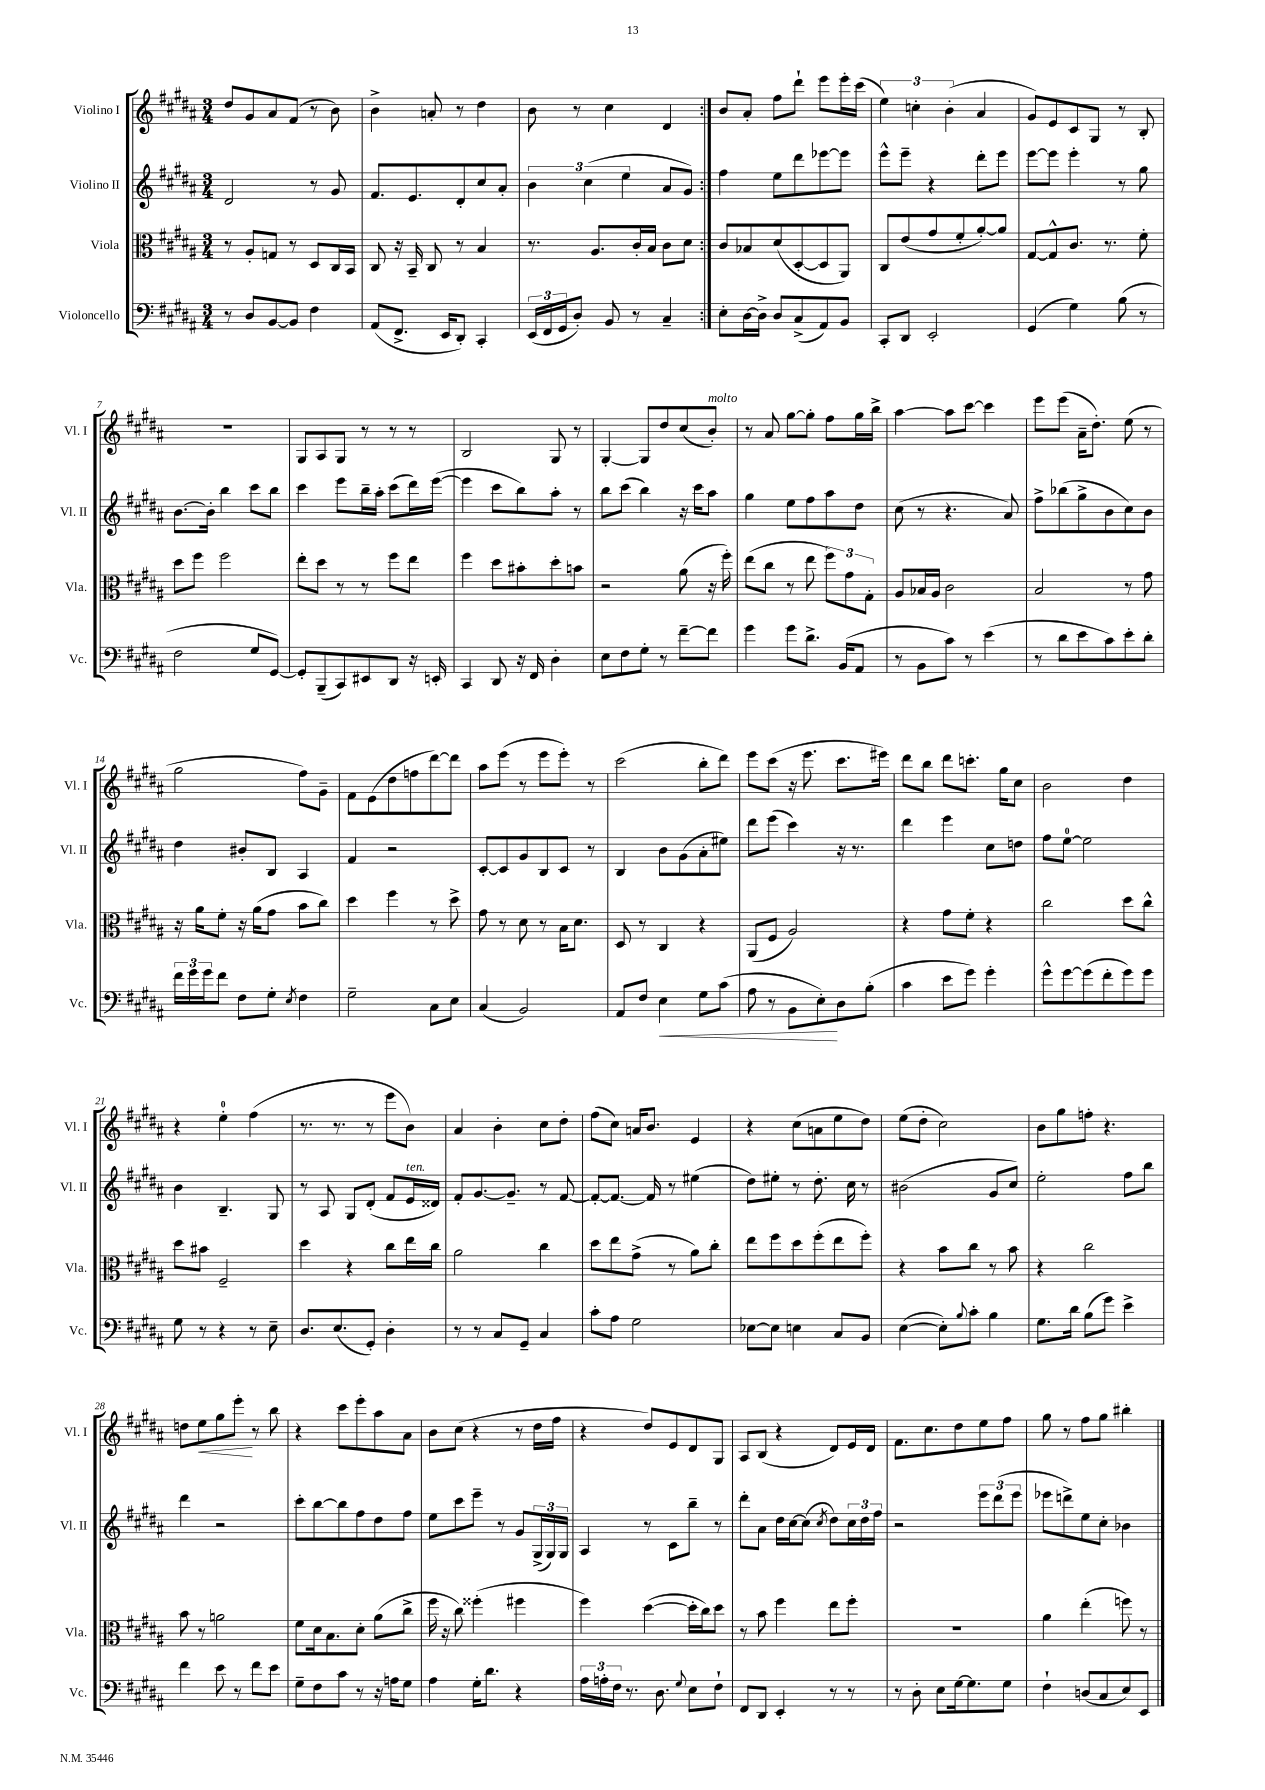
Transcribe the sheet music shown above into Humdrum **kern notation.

**kern	**kern	**kern	**kern
*staff4	*staff3	*staff2	*staff1
*clefF4	*clefC3	*clefG2	*clefG2
*k[f#c#g#d#a#]	*k[f#c#g#d#a#]	*k[f#c#g#d#a#]	*k[f#c#g#d#a#]
*M3/4	*M3/4	*M3/4	*M3/4
8r	8r	2d#/	8dd#/L
8D#/L	8A#'/L	.	8g#/
[8BB/	8G/J	.	8a#/
8BB/]J	8r	.	(8f#/J
4F#\	8D#/L	8r	8r
.	16C#/L	8g#/	8b\)
.	16BB/JJ	.	.
=	=	=	=
(8AA#/L	8C#/	8.f#/L	4b^\
8.FF#^/J	16r	.	.
.	16BB~/	8.e/	.
.	8C#/	.	8a'/
16EE/LK	.	.	.
8DD#'/J)	8r	8d#'/	8r
4CC#'/	4B/	8cc#/	4dd#\
.	.	8a#'/J	.
=	=	=	=
(24EE/LL	8.r	6b\	8b\
24FF#/	.	.	.
24GG#/J	.	.	.
8D#'/J)	.	.	8r
.	.	(6cc#\	.
.	8.A#/L	.	.
8BB/	.	.	4cc#\
.	.	6ee\	.
8r	16c#'/L	.	.
.	16B/JJ	.	.
4C#~/	8c#\L	8a#/L	4d#/
.	8d#\J	8g#/J)	.
=:|!	=:|!	=:|!	=:|!
8E'\L	8c#/L	4ff#\	8b/L
[16D#\L	8B-/	.	8a#'/J
16D#^\]JJ	.	.	.
8D#/L	(8d#/	8ee\L	8ff#\L
(8C#^/	[8D#'/	8ddd#\	8ddd#`\J
8AA#/)	8D#/]	[8eee-\	8eee\L
8BB/J	8AA#/J)	8eee-\]J	16eee'\L
.	.	.	(16ccc#\JJ
=	=	=	=
8CC#'/L	8C#/L	8eee^^\L	6ee\)
8DD#/J	(8e/	8eee~\J	.
.	.	.	6cc'\
2EE'/	8g#/	4r	.
.	.	.	(6b'\
.	8f#'/	.	.
.	[8a#'/)	8ddd#'\L	4a#/
.	8a#/]J	8eee\J	.
=	=	=	=
(4GG#/	[8G#/L	[8eee\L	8g#/L)
.	8G#^^/]	8eee\]J	8e/
4G#\)	8.c#/J	4eee'\	8c#/
.	.	.	8G#/J
.	8.r	.	.
(8B\	.	8r	8r
8r	8f#'\	8gg#\	8B'/
=	=	=	=
2F#\	8dd#\L	[8.b\L	2.r
.	8ff#\J	.	.
.	.	16b'\]Jk	.
.	2ff#\	4bb\	.
8G#/L	.	8ccc#\L	.
[8GG#/J)	.	8bb\J	.
=	=	=	=
8GG#'/]L	8ee'\L	4ccc#\	8G#/L
(8BBB~/	8dd#\J	.	8A#/
8CC#/)	8r	8eee\L	8G#/J
8EE#/	8r	16bb~\L	8r
.	.	16aa#'\JJ	.
8DD#/J	8ff#\L	(8ccc#\L	8r
16r	8ee\J	16ddd#\L)	8r
16EE'/	.	([16eee\JJ	.
=	=	=	=
4CC#/	4ff#\	4eee\]	2B/
8DD#/	8dd#\L	8ccc#\L	.
16r	8b#'\	8bb\)	.
16FF#/	.	.	.
4D#'\	8dd#'\	8aa#'\J	8G#/
.	8b\J	8r	8r
=	=	=	=
8E\L	2r	8bb\L	[4G#'/
8F#\	.	(8ccc#\J	.
8G#'\J	.	4bb\)	8G#/]L
8r	.	.	8dd#/
[8f#~\L	(8a#\	16r	(8cc#/
.	.	16ccc#\LK	.
8f#\]J	16r	8aa#\J	8b'/J)
.	16ff#'\)	.	.
=	=	=	=
4g#\	(8ee\L	4gg#\	8r
.	8cc#\J	.	8a#/
8g#\L	8r	8ee\L	[8gg#\L
8.d#^\J	8ee\	8ff#\	8gg#'\]J
.	12ff#\L)	8aa#\	8ff#\L
(16BB/LK	.	.	.
.	12g#\	.	.
8AA#/J	.	8dd#\J	16gg#\L
.	12G#'\J	.	.
.	.	.	16bb^\JJ
=	=	=	=
8r	8A#/L	(8cc#\	[4aa#\
8BB\L	16B-/L	8r	.
.	16A#/JJ	.	.
8c#\J)	2c#\	4.r	8aa#\]L
8r	.	.	[8ccc#\J
(4e\	.	.	4ccc#\]
.	.	8a#/)	.
=	=	=	=
8r	2B/	8ff#^\L	8eee\L
8d#\L	.	(8bb-\	(8eee\J
8e\	.	8gg#^\	16a#~\LK
.	.	.	8.dd#'\J)
8c#\)	.	8b\	.
8e'\	8r	8cc#\)	(8ee\
8d#'\J	8g#\	8b\J	8r
=	=	=	=
24f#\LL	16r	4dd#\	2gg#\
24g#\	.	.	.
.	16a#\LK	.	.
24g#\J	.	.	.
8f#\J	8f#'\J	.	.
8F#\L	16r	8b#'/L	.
.	(16a#\LK	.	.
8G#'\J	8g#\J	8B/J	.
8qE/	.	.	.
4F#\	8b\L	4A#/	8ff#\L)
.	8cc#\J)	.	8g#~\J
=	=	=	=
2G#~\	4dd#\	4f#/	8f#\L
.	.	.	(8e\
.	4ff#\	2r	8dd#\
.	.	.	8ff\
8C#\L	8r	.	[8ddd#\)
8E\J	8dd#^\	.	8ddd#\]J
=	=	=	=
(4C#/	8g#\	[8c#'/L	8aa#\L
.	8r	8c#/]	(8eee\J
2BB/)	8d#\	8g#/	8r
.	8r	8B/	8eee\L
.	16B\LK	8c#/J	8eee'\J)
.	8.d#\J	.	.
.	.	8r	8r
=	=	=	=
8AA#/L	8D#/	4B/	(2ccc#\
8F#/J	8r	.	.
4E\	4C#/	8b\L	.
.	.	(8g#\	.
8G#\L	4r	8a#'\	8bb'\L
(8c#\J	.	8ee#\J)	8ddd#\J)
=	=	=	=
8A#\	(8AA#/L	8ddd#\L	8eee\L
8r	8F#/J	(8eee\J	(8ccc#\J
8BB\L	2A#/)	4ccc#\)	16r
.	.	.	8.eee\
8E'\)	.	.	.
8D#\	.	16r	8.ccc#\L
.	.	8.r	.
(8B'\J	.	.	.
.	.	.	16eee#\Jk)
=	=	=	=
4c#\	4r	4ddd#\	8ddd#\L
.	.	.	8bb\J
8e\L	8g#\L	4eee\	8ddd#\L
8g#\J)	8f#'\J	.	8.ccc'\J
4g#'\	4r	8cc#\L	.
.	.	.	16gg#\LK
.	.	8dd\J	8cc#\J
=	=	=	=
8g#^^\L	2cc#\	8ff#\L	2b\
[8g#\	.	[8ee\J	.
(8g#\]	.	2ee\]	.
8f#'\	.	.	.
8g#\)	8dd#\L	.	4dd#\
8g#\J	8cc#^^\J	.	.
=	=	=	=
8G#\	8dd#\L	4b\	4r
8r	8b#\J	.	.
4r	2F#~/	4.B~/	4ee'\
8r	.	.	(4ff#\
8E~\	.	8G#/	.
=	=	=	=
8.D#/L	4dd#\	8r	8.r
.	.	8A#/	.
(8.E/	.	.	8.r
.	4r	8G#/L	.
8GG#'/J)	.	(8d#'/J	8r
4D#'\	8cc#\L	8f#/L	8eee\L
.	16ee\L	16e/L	8b\J)
.	16cc#\JJ	16d##/JJ)	.
=	=	=	=
8r	2a#\	8f#'/L	4a#/
8r	.	[8.g#/	.
8C#/L	.	.	4b'\
.	.	8.g#~/]J	.
8GG#~/J	.	.	.
4C#/	4cc#\	8r	8cc#\L
.	.	[8f#/	8dd#'\J
=	=	=	=
8c#'\L	8dd#\L	8f#'/_L	(8ff#\L
8A#\J	8ee\	8.f#/_J	8cc#\J)
2G#\	(8g#^\J	.	16a/LK
.	.	16f#/]	8.b/J
.	8r	8r	.
.	8a#\L)	(4ee#\	4e/
.	8cc#'\J	.	.
=	=	=	=
[8E-\L	8ee\L	8dd#\L)	4r
8E-\]J	8ff#\	8ee#'\J	.
4E\	8dd#\	8r	(8cc#\L
.	(8ff#'\	8.dd#'\	8a\
8C#/L	8ee\	.	8ee\
.	.	16cc#\	.
8BB/J	8ff#'\J)	8r	8dd#\J)
=	=	=	=
([4E\	4r	(2b#\	(8ee\L
.	.	.	8dd#'\J
8E'\]L)	8b\L	.	2cc#\)
8qqB/	.	.	.
8c#'\J	8cc#\J	.	.
4B\	8r	8g#/L	.
.	8b\	8cc#/J)	.
=	=	=	=
8.G#\L	4r	2ee'\	8b\L
.	.	.	8gg#\
16d#\Jk	.	.	.
(8B\L	2cc#\	.	8ff'\J
8g#\J)	.	.	4.r
4e^\	.	8ff#\L	.
.	.	8bb\J	.
=	=	=	=
4f#\	8b\	4ddd#\	8dd\L
.	8r	.	8ee\
8e\	2a\	2r	8gg#\
8r	.	.	8eee'\J
8f#\L	.	.	8r
8e\J	.	.	8bb\
=	=	=	=
8G#~\L	8f#\L	8ccc#'\L	4r
8F#\	16d#\k	[8bb\	.
.	8.B\	.	.
8c#\J	.	8bb\]	8ccc#\L
8r	8d#'\J	8ff#\	8eee'\
16r	(8a#\L	8dd#\	8aa#\
16A\LK	.	.	.
8G#\J	8cc#^\J	8ff#\J	8a#\J
=	=	=	=
4A#\	16ff#\	8ee\L	8b\L
.	16r	.	.
.	8cc#\)	8ccc#\	(8cc#\J
16G#'\LK	(4ff##'\	8eee~\J	4r
8.d#\J	.	.	.
.	.	8r	.
4r	4ff#\	8g#/L	8r
.	.	(24G#^/L	16dd#\LL
.	.	24G#/)	.
.	.	.	16ff#\JJ
.	.	24G#/JJ	.
=	=	=	=
24A#\LL	4ff#\)	4A#/	4r
24A'\	.	.	.
24F#\JJ	.	.	.
8.r	.	.	.
.	([4dd#\	8r	8dd#/L)
8.D#\	.	.	.
.	.	8c#\L	8e/
8qqG#/	.	.	.
8E\L	16dd#'\]LL	8bb~\J	8d#/
.	16cc#\J)	.	.
8F#`\J	8dd#\J	8r	8G#/J
=	=	=	=
8FF#/L	8r	8ddd#'\L	8A#/L
8DD#/J	8b\	8a#\J	(8B/J
4EE'/	4ff#\	16dd#\LL	4r
.	.	[16cc#\J	.
.	.	(8cc#\]J	.
.	.	8qcc#/	.
8r	8ee\L	8dd#\L)	8d#/L)
8r	8ff#'\J	24cc#\L	16e/L
.	.	24dd#\	.
.	.	.	16d#/JJ
.	.	24ff#\JJ	.
=	=	=	=
8r	2.r	2r	8.f#\L
8D#'\	.	.	.
.	.	.	8.cc#\
8E\L	.	.	.
[16G#\k	.	.	8dd#\
8.G#\]	.	.	.
.	.	12eee\L	8ee\
.	.	(12ddd#\	.
8G#\J	.	.	8ff#\J
.	.	12eee\J	.
=	=	=	=
4F#`\	4a#\	8eee-\L	8gg#\
.	.	8ddd^\)	8r
(8D/L	(4ee'\	8ee\	8ff#\L
8C#/	.	8cc#'\J	8gg#\J
8E/)	8ff\)	4b-\	4bb#'\
8EE/J	8r	.	.
==	==	==	==
*-	*-	*-	*-
